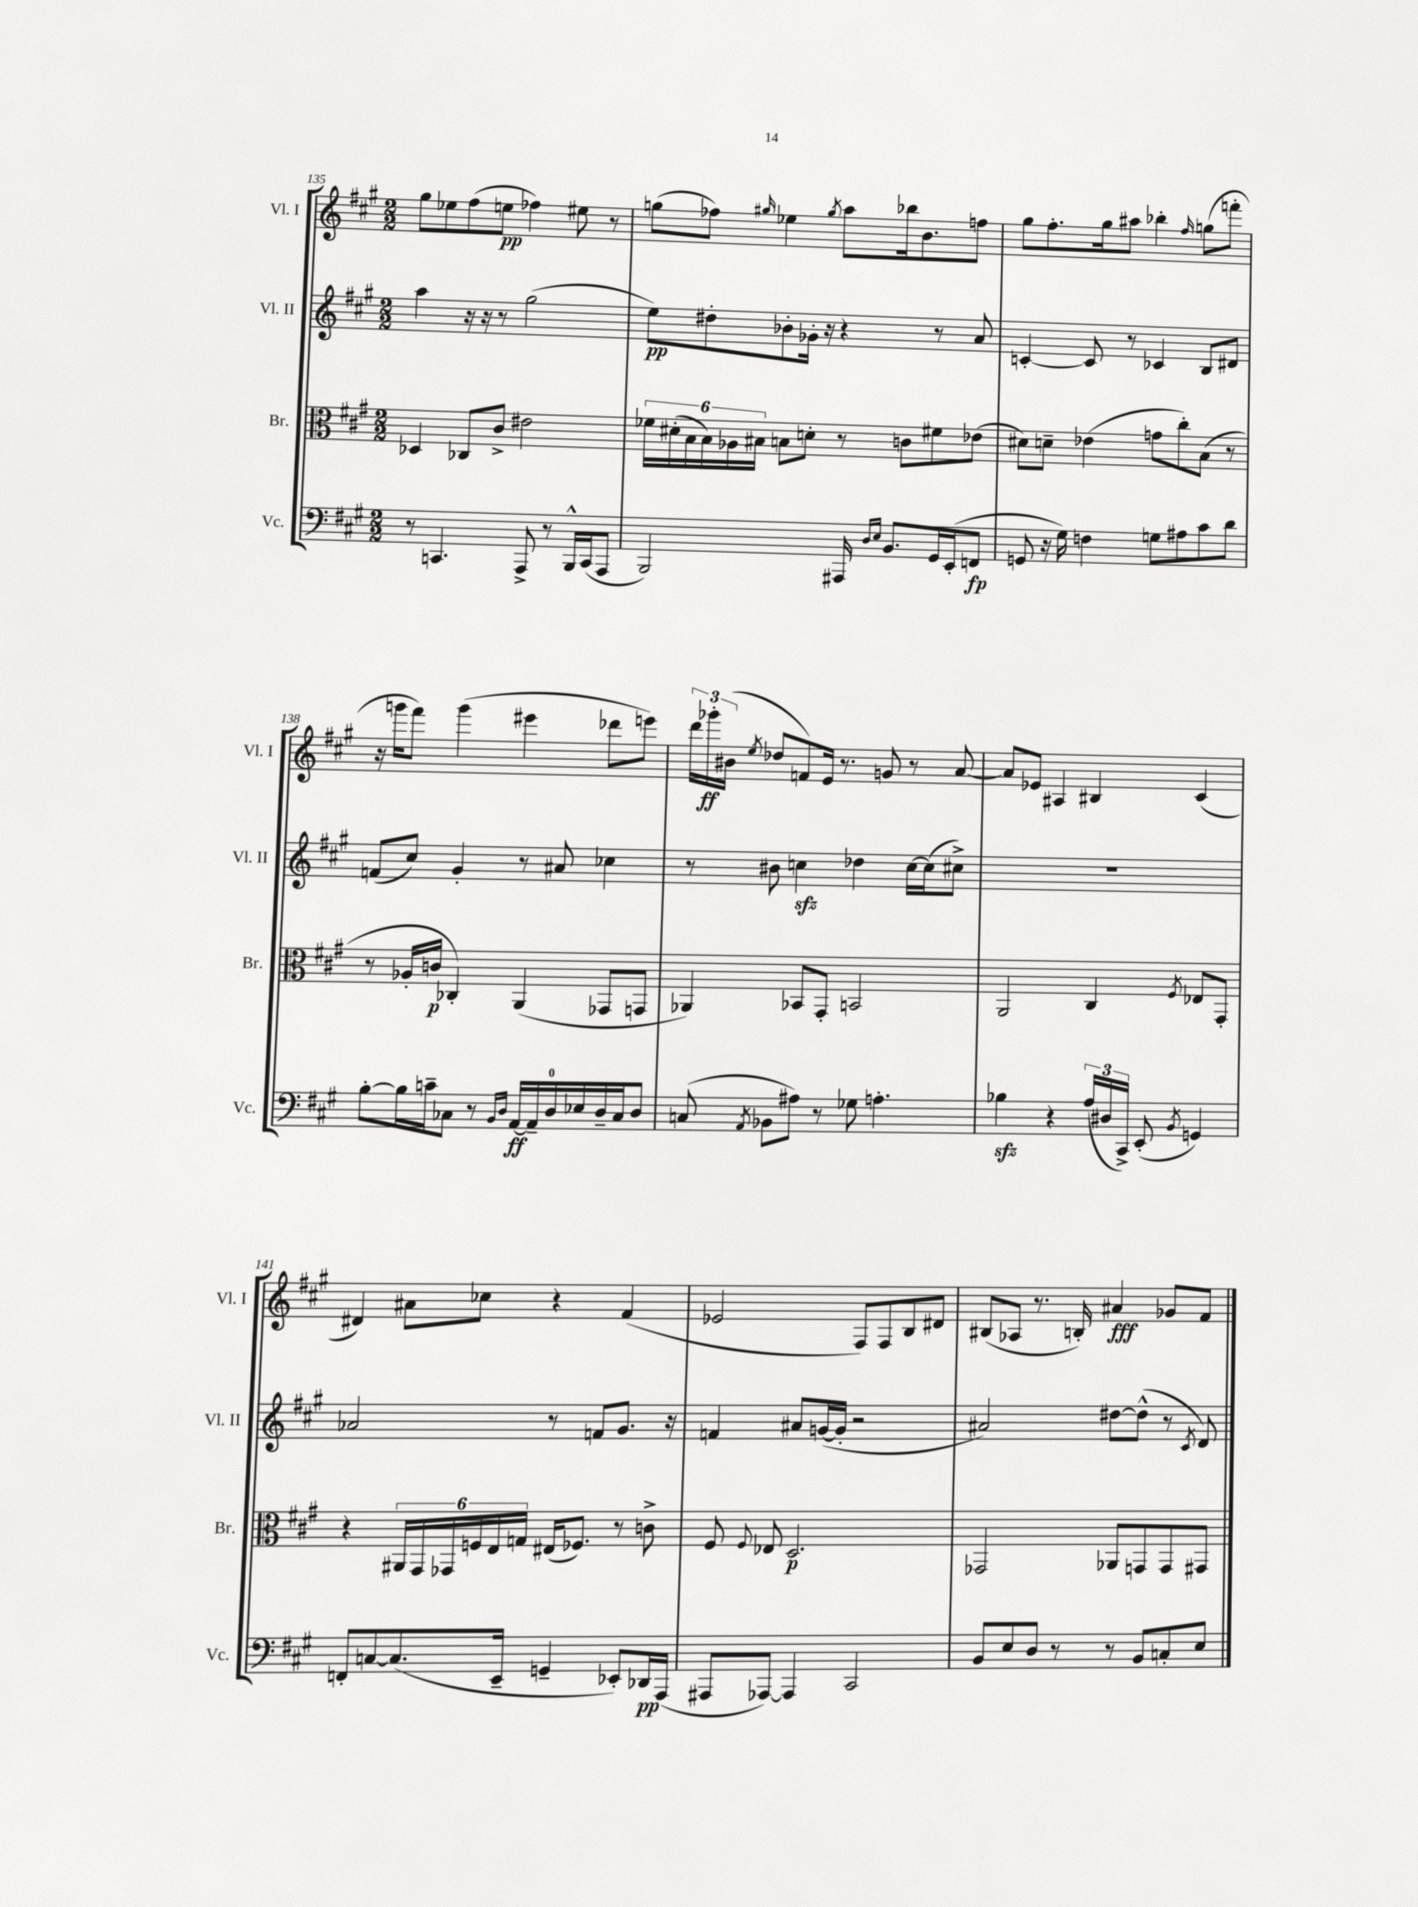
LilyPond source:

<<
\new StaffGroup <<
\new Staff = "s0" \with { instrumentName = "Vl. I" shortInstrumentName = "Vl. I" } {
    \clef treble \key a \major \numericTimeSignature \time 2/2
    \autoBeamOff gis''8[ ees''8 fis''8( e''8]\pp fes''4) eis''8 r8 |
    g''8[( fes''8]) \grace { gis''16 } ees''4 \acciaccatura { gis''8 } a''8[ bes''16 b'8. f''8] |
    gis''8[ fis''8.-. gis''16 ais''8] bes''4-. \grace { fis''16 } g''8[( f'''8]-. |
    r16 g'''16[ fis'''8]) g'''4( eis'''4 des'''8[ e'''8]) |
    \tuplet 3/2 { d'''16[ ges'''16-.\ff bis'16]( } \acciaccatura { e''8 } des''8[ f'8) e'16] r8. g'8 r8 a'8~ |
    a'8[ ees'8] ais4 bis4 cis'4( |
    dis'4) ais'8[ ces''8] r4 fis'4( |
    ees'2 fis8[) fis8 b8 dis'8] |
    bis8[( aes8] r8. b16-.) ais'4\fff ges'8[ fis'8] \bar "|." |
}
\new Staff = "s1" \with { instrumentName = "Vl. II" shortInstrumentName = "Vl. II" } {
    \clef treble \key a \major \numericTimeSignature \time 2/2
    \autoBeamOff a''4 r16 r16 r8 gis''2( |
    e''8[\pp) dis''8-. bes'8-. ges'16]-. r16 r4 r8 a'8 |
    c'4~-. c'8 r8 ces'4 b8[ dis'8] |
    f'8[( cis''8]) gis'4-. r8 ais'8 ces''4 |
    r8 bis'8 c''4\sfz des''4 c''16[~ c''16( cis''8]->) |
    R1 |
    aes'2 r8 f'8[ gis'8.] r16 |
    f'4 ais'8[ g'16~( g'16]-. r2 |
    ais'2) dis''8[~ dis''8]-^( r8 \acciaccatura { cis'8 } d'8) \bar "|." |
}
\new Staff = "s2" \with { instrumentName = "Br." shortInstrumentName = "Br." } {
    \clef alto \key a \major \numericTimeSignature \time 2/2
    \autoBeamOff des4 ces8[ cis'8]-> eis'2 |
    \tuplet 6/4 { fes'16[ dis'16-.( b16 b16) aes16 bis16] } b8[ d'8]-. r8 c'8[ fis'8 ees'8]( |
    dis'8[) d'8]-- ees'4( g'8[ cis''8-.) b8]( r8 |
    r8 aes16[-. c'16]\p ces4-.) a,4( ges,8[ g,8] |
    aes,4) bes,8[ gis,8]-. b,2 |
    a,2 cis4 \acciaccatura { fis8 } ees8[ gis,8]-. |
    r4 \tuplet 6/4 { ais,16[ gis,16 ges,16 f16 e16 g16] } eis16[( fes8.]) r8 c'8-> |
    fis8 \appoggiatura { fis8 } ees8 d2.\p |
    ges,2 aes,8[ g,8 g,8 gis,8] \bar "|." |
}
\new Staff = "s3" \with { instrumentName = "Vc." shortInstrumentName = "Vc." } {
    \clef bass \key a \major \numericTimeSignature \time 2/2
    \autoBeamOff r8 c,4. a,,8-> r8 b,,16[-^ c,16( a,,8] |
    b,,2) ais,,16 \grace { d16[ e16] } b,8.[ gis,16 e,16-.( f,8]\fp |
    g,8 r16 gis16) f4 g8[ ais8 cis'8 d'8] |
    b8[~-. b16 c'16-- ces8] r8 \grace { b,16[ d16] } a,16[~\ff a,16-- d16-0 ees16 d16-- ces16 d8] |
    c8( \acciaccatura { a,8 } bes,8[ ais8]) r8 ges8 a4.-. |
    bes4\sfz r4 \tuplet 3/2 { a16[( dis16 cis,16]->) } e,8-.( \acciaccatura { b,8 } g,4) |
    f,8[-. c8~ c8.( e,16]-- g,4-- ees,8[-.) des,16\pp a,,16]( |
    ais,,8[ aes,,8]~) aes,,4 cis,2 |
    b,8[ e8 d8] r8 r8 b,8[ c8-. e8] \bar "|." |
}
>>
>>
\layout { \context { \Score currentBarNumber = #135 } }
